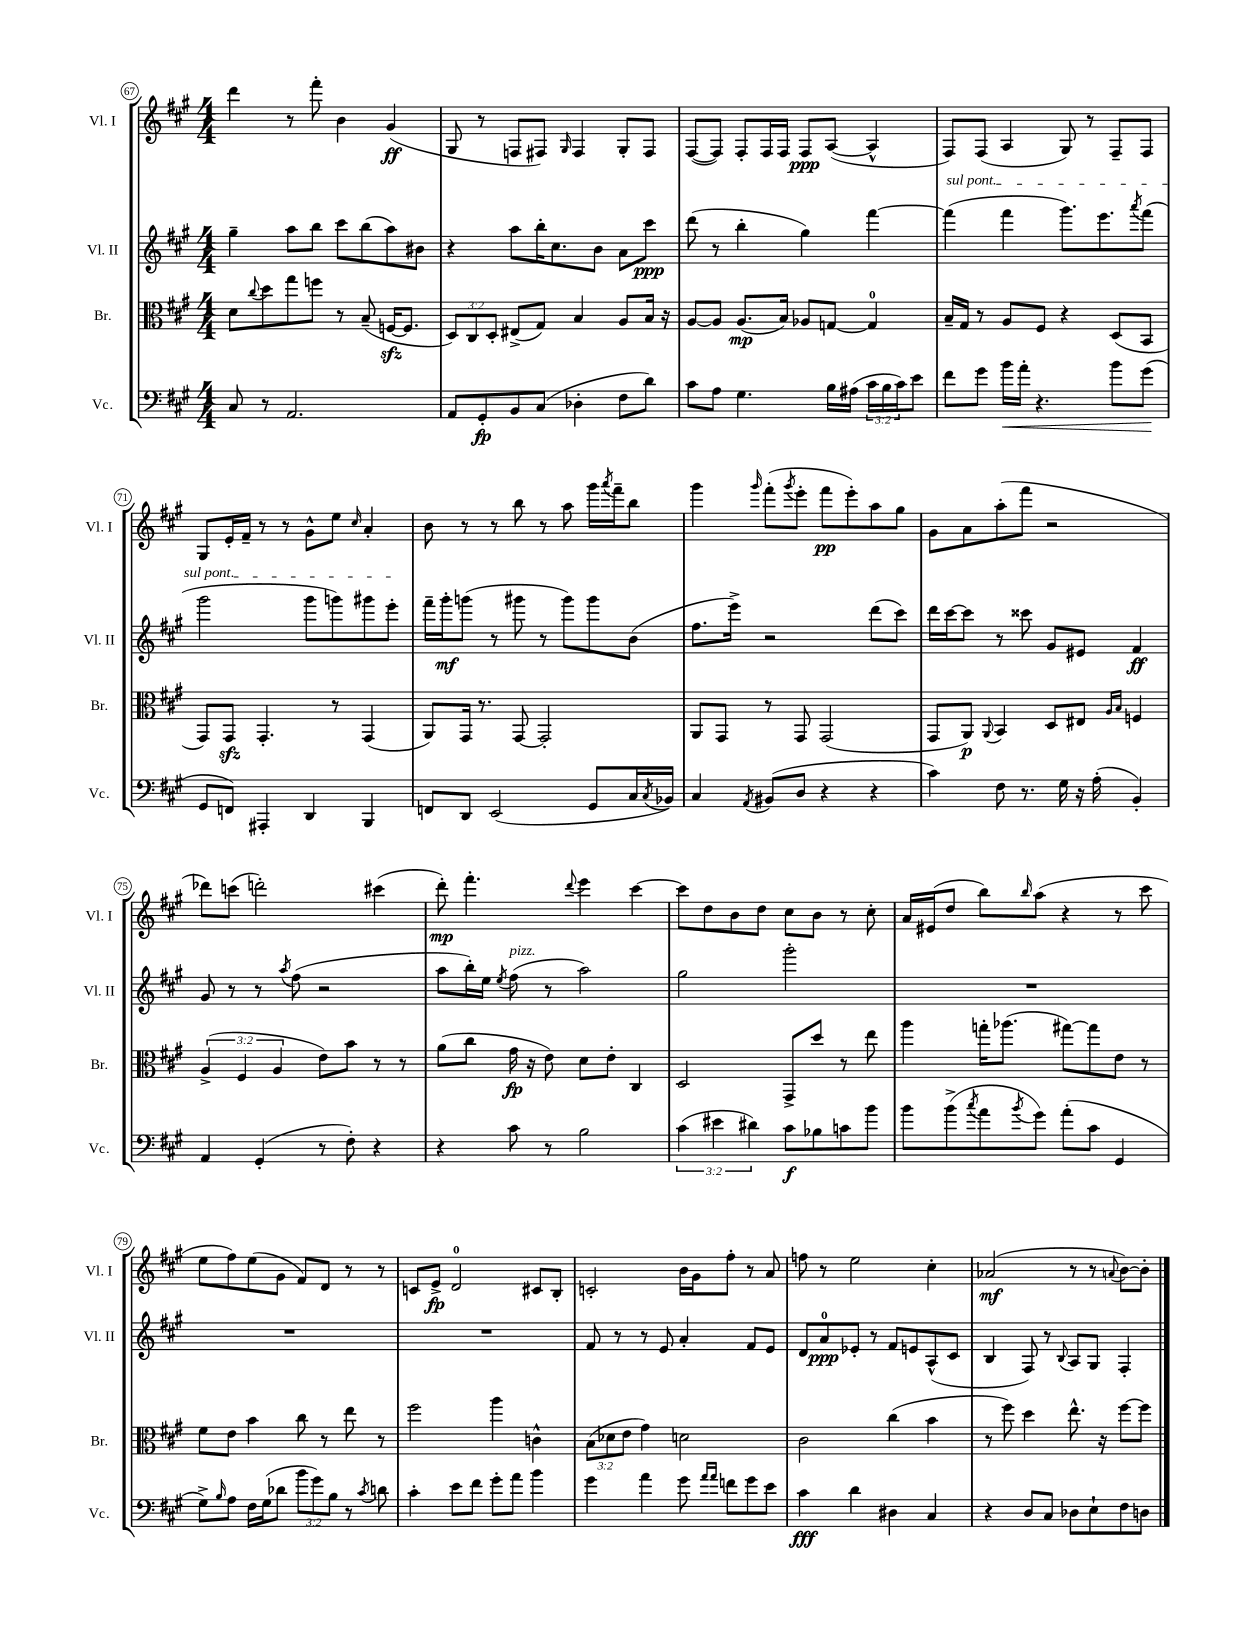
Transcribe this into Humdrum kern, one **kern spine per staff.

**kern	**dynam	**kern	**dynam	**kern	**dynam	**kern	**dynam
*part4	*part4	*part3	*part3	*part2	*part2	*part1	*part1
*staff4	*staff4	*staff3	*staff3	*staff2	*staff2	*staff1	*staff1
*I"Vc.	*	*I"Br.	*	*I"Vl. II	*	*I"Vl. I	*
*I'Vc.	*	*I'Br.	*	*I'Vl. II	*	*I'Vl. I	*
*clefF4	*	*clefC3	*	*clefG2	*	*clefG2	*
*k[f#c#g#]	*	*k[f#c#g#]	*	*k[f#c#g#]	*	*k[f#c#g#]	*
*M4/4	*	*M4/4	*	*M4/4	*	*M4/4	*
=67	=67	=67	=67	=67	=67	=67	=67
8C#/	.	8d\L	.	4gg#~\	.	4ddd\	.
.	.	8qqcc#/	.	.	.	.	.
8r	.	8dd\	.	.	.	.	.
2.AA/	.	8gg#\	.	8aa\L	.	8r	.
.	.	8ffn\J	.	8bb\J	.	8fff#'\	.
.	.	8r	.	8ccc#\L	.	4b\	.
.	.	(8B~/	.	(8bb\	.	.	.
.	.	[16Fnzz/KL	.	8aa\)	.	(4g#/	ff
.	.	8.F/J]	.	.	.	.	.
.	.	.	.	8b#X\J	.	.	.
=68	=68	=68	=68	=68	=68	=68	=68
8AA/L	.	12D/L)	.	4r	.	8G#/	.
.	.	12C#/	.	.	.	.	.
8GG#'/	fp	.	.	.	.	8r	.
.	.	12D'/J	.	.	.	.	.
8BB/	.	(8E#X^/L	.	8aa\L	.	8Fn/L	.
(8C#/J	.	8G#/J)	.	16bb'\K	.	8F#X/J)	.
.	.	.	.	8.cc#\	.	.	.
.	.	.	.	.	.	16qqG#/	.
4D-X'\	.	4B/	.	.	.	4F#/	.
.	.	.	.	8b\J	.	.	.
8F#\L	.	8A/L	.	8a\L	.	8G#'/L	.
8d\J)	.	16B/Jk	.	8ccc#\J	ppp	8F#/J	.
.	.	16r	.	.	.	.	.
=69	=69	=69	=69	=69	=69	=69	=69
8c#\L	.	[8A/L	.	(8ddd\	.	([8F#/L	.
8A\J	.	8A/J]	.	8r	.	8F#/J])	.
4.G#\	.	(8.A/L	mp	4bb'\	.	8F#'/L	.
.	.	.	.	.	.	16F#/L	.
.	.	16B/Jk)	.	.	.	16F#/JJ	.
.	.	8A-X/L	.	4gg#\)	.	8F#/L	ppp
16B\LL	.	[8Gn/J	.	.	.	([8A/J	.
(16A#X\JJ	.	.	.	.	.	.	.
24c#\LL	.	4G/]	.	[4fff#\	.	4A^^/]	.
24B\	.	.	.	.	.	.	.
24c#\J)	.	.	.	.	.	.	.
8e\J	.	.	.	.	.	.	.
=70	=70	=70	=70	=70	=70	=70	=70
!	!	!	!	!LO:TX:a:i:t=sul pont.	!	!	!
8f#\L	.	16B~/LL	.	(4fff#\]	.	8F#/L)	.
.	.	16G#/JJ	.	.	.	.	.
8g#\J	.	8r	.	.	.	(8F#/J	.
!	!LO:HP:b	!	!	!	!	!	!
16b\LL	<	8A/L	.	4fff#\	.	4A/	.
16a'\JJ	.	.	.	.	.	.	.
4.r	.	8F#/J	.	.	.	.	.
.	.	4r	.	8.ggg#\L)	.	8G#/)	.
.	.	.	.	.	.	8r	.
.	.	.	.	8.eee\	.	.	.
8b\L	.	(8D/L	.	.	.	8F#~/L	.
.	.	.	.	8qaaa/	.	.	.
(8g#\J	.	8BB/J	.	(8fff#\J	.	8F#/J	.
.	[	.	.	.	.	.	.
!!LO:LB:g=z
=71	=71	=71	=71	=71	=71	=71	=71
8GG#/L	.	8GG#/L)	.	2ggg#\	.	8G#/L	.
8FFn/J)	.	8GG#zz/J	.	.	.	16e'/L	.
.	.	.	.	.	.	16f#~/JJ	.
4AAA#X'/	.	4.GG#'/	.	.	.	8r	.
.	.	.	.	.	.	8r	.
4DD/	.	.	.	8ggg#\L	.	8g#^^\L	.
.	.	8r	.	8gggn\)	.	8ee\J	.
.	.	.	.	.	.	16qqcc#/	.
4BBB/	.	(4GG#/	.	8ggg#X\	.	4a'/	.
.	.	.	.	8eee'\J	.	.	.
=72	=72	=72	=72	=72	=72	=72	=72
8FFn/L	.	8AA/L)	.	16fff#~\LL	.	8b\	.
.	.	.	.	16ggg#'\J	mf	.	.
8DD/J	.	16GG#/Jk	.	(8gggn\J	.	8r	.
.	.	8.r	.	.	.	.	.
(2EE/	.	.	.	8r	.	8r	.
.	.	[8GG#/	.	8ggg#X\	.	8bb\	.
.	.	2GG#'/]	.	8r	.	8r	.
.	.	.	.	8ggg#\L)	.	8aa\	.
8GG#/L	.	.	.	8ggg#\	.	16ggg#\LL	.
.	.	.	.	.	.	8qaaa/	.
.	.	.	.	.	.	16fff#~\J	.
16C#/L	.	.	.	(8b\J	.	8bb\J	.
8qC#/	.	.	.	.	.	.	.
16BB-X/JJ)	.	.	.	.	.	.	.
=73	=73	=73	=73	=73	=73	=73	=73
4C#/	.	8AA/L	.	8.ff#\L	.	4ggg#\	.
.	.	8GG#/J	.	.	.	.	.
.	.	.	.	16eee^\Jk)	.	.	.
8qAA/	.	.	.	.	.	16qqggg#/	.
(8BB#X/L	.	8r	.	2r	.	(8fff#'\L	.
.	.	.	.	.	.	8qggg#/	.
8D/J	.	8GG#/	.	.	.	8eee'\J	.
4r	.	(2GG#/	.	.	.	8fff#\L	pp
.	.	.	.	.	.	8eee'\)	.
4r	.	.	.	(8ddd\L	.	8aa\	.
.	.	.	.	8ccc#\J)	.	8gg#\J	.
=74	=74	=74	=74	=74	=74	=74	=74
4c#\)	.	8GG#/L	.	16ddd\LL	.	8g#\L	.
.	.	.	.	[16ccc#\J	.	.	.
.	.	8AA/J)	p	8ccc#\J]	.	8a\	.
.	.	8qqAA/	.	.	.	.	.
8F#\	.	4BB/	.	8r	.	(8aa'\	.
8.r	.	.	.	8ccc##X\	.	8fff#\J	.
.	.	8D/L	.	8g#/L	.	2r	.
16G#\	.	.	.	.	.	.	.
16r	.	8E#X/J	.	8e#X/J	.	.	.
(16A'\	.	.	.	.	.	.	.
.	.	16qqA/LL	.	.	.	.	.
.	.	16qqB/JJ	.	.	.	.	.
4BB'/)	.	4Fn/	.	4f#/	ff	.	.
!!LO:LB:g=z
=75	=75	=75	=75	=75	=75	=75	=75
4AA/	.	(6A^/	.	8g#/	.	8ddd-X\L)	.
.	.	.	.	8r	.	(8cccn\J	.
.	.	6F#/	.	.	.	.	.
(4GG#'/	.	.	.	8r	.	2dddn'\)	.
.	.	6A/	.	.	.	.	.
.	.	.	.	8qaa/	.	.	.
.	.	.	.	(8ff#\	.	.	.
8r	.	8e\L)	.	2r	.	.	.
8F#'\)	.	8b\J	.	.	.	.	.
4r	.	8r	.	.	.	(4ccc#X\	.
.	.	8r	.	.	.	.	.
=76	=76	=76	=76	=76	=76	=76	=76
4r	.	(8a\L	.	8aa\L	.	8ddd'\)	mp
.	.	8cc#\J	.	16bb'\L)	.	4.fff#'\	.
.	.	.	.	16ee\JJ	.	.	.
.	.	.	.	8qee/	.	.	.
!	!	!	!	!LO:TX:a:i:t=pizz.	!	!	!
8c#\	.	16g#\	fp	(8ff#\	.	.	.
.	.	16r	.	.	.	.	.
8r	.	8e\)	.	8r	.	.	.
.	.	.	.	.	.	8qqddd/	.
2B\	.	8d\L	.	2aa\)	.	4eee\	.
.	.	8e'\J	.	.	.	.	.
.	.	4C#/	.	.	.	[4ccc#\	.
=77	=77	=77	=77	=77	=77	=77	=77
(6c#\	.	2D/	.	2gg#\	.	8ccc#\L]	.
.	.	.	.	.	.	8dd\	.
6e#X\	.	.	.	.	.	.	.
.	.	.	.	.	.	8b\	.
6d#X\)	.	.	.	.	.	.	.
.	.	.	.	.	.	8dd\J	.
8c#\L	f	8GG#^/L	.	2ggg#'\	.	8cc#\L	.
8B-X\	.	8dd/J	.	.	.	8b\J	.
8cn\	.	8r	.	.	.	8r	.
8b\J	.	8ee\	.	.	.	8cc#'\	.
=78	=78	=78	=78	=78	=78	=78	=78
8b\L	.	4aa\	.	1r	.	16a/LL	.
.	.	.	.	.	.	(16e#X/J	.
(8b^\	.	.	.	.	.	8dd/J	.
8qcc#/	.	.	.	.	.	.	.
8a\	.	16ggn'\KL	.	.	.	8bb\L)	.
.	.	(8.aa-X\J	.	.	.	.	.
8qb/	.	.	.	.	.	16qqbb/	.
8g#\J)	.	.	.	.	.	(8aa\J	.
(8a'\L	.	[8gg#X\L)	.	.	.	4r	.
8c#\J	.	8gg#\]	.	.	.	.	.
4GG#/	.	8e\J	.	.	.	8r	.
.	.	8r	.	.	.	8ccc#\	.
!!LO:LB:g=z
=79	=79	=79	=79	=79	=79	=79	=79
8G#^\L)	.	8f#\L	.	1r	.	8ee\L	.
16qqB/	.	.	.	.	.	.	.
8A\J	.	8e\J	.	.	.	8ff#\)	.
16F#\LL	.	4b\	.	.	.	(8ee\	.
(16G#\J	.	.	.	.	.	.	.
8d-X\J	.	.	.	.	.	8g#\J	.
12b\L	.	8cc#\	.	.	.	8f#/L)	.
12g#\)	.	.	.	.	.	.	.
.	.	8r	.	.	.	8d/J	.
12B\J	.	.	.	.	.	.	.
8r	.	8ee\	.	.	.	8r	.
8qc#/	.	.	.	.	.	.	.
8dn\	.	8r	.	.	.	8r	.
=80	=80	=80	=80	=80	=80	=80	=80
4c#'\	.	2ff#\	.	1r	.	8cn/L	.
.	.	.	.	.	.	8e^/J	fp
8e\L	.	.	.	.	.	2d/	.
8f#\J	.	.	.	.	.	.	.
8g#'\L	.	4aa\	.	.	.	.	.
8a\J	.	.	.	.	.	.	.
4b\	.	4cn^^\	.	.	.	8c#X/L	.
.	.	.	.	.	.	8B'/J	.
=81	=81	=81	=81	=81	=81	=81	=81
4g#\	.	(12B\L	.	8f#/	.	2cn'/	.
.	.	12d-X\	.	.	.	.	.
.	.	.	.	8r	.	.	.
.	.	12e\J	.	.	.	.	.
4a\	.	4g#\)	.	8r	.	.	.
.	.	.	.	8e/	.	.	.
8g#\	.	2dn\	.	4a'/	.	16b\LL	.
.	.	.	.	.	.	16g#\J	.
16qqa/LL	.	.	.	.	.	.	.
16qqa/JJ	.	.	.	.	.	.	.
8fn\L	.	.	.	.	.	8ff#'\J	.
8g#\	.	.	.	8f#/L	.	8r	.
8e\J	.	.	.	8e/J	.	8a/	.
=82	=82	=82	=82	=82	=82	=82	=82
4c#\	fff	2c#\	.	8d/L	.	8ffn\	.
.	.	.	.	8a/	ppp	8r	.
4d\	.	.	.	8e-X'/J	.	2ee\	.
.	.	.	.	8r	.	.	.
4D#X\	.	(4cc#\	.	8f#/L	.	.	.
.	.	.	.	8en/	.	.	.
4C#/	.	4b\	.	(8A^^/	.	4cc#'\	.
.	.	.	.	8c#/J	.	.	.
=83	=83	=83	=83	=83	=83	=83	=83
4r	.	8r	.	4B/	.	(2a-X/	mf
.	.	8ff#\)	.	.	.	.	.
8D/L	.	4dd\	.	8F#/)	.	.	.
8C#/J	.	.	.	8r	.	.	.
.	.	.	.	8qqB/	.	.	.
8D-X\L	.	8.ee^^\	.	8A/L	.	8r	.
8E`\	.	.	.	8G#/J	.	8r	.
.	.	16r	.	.	.	.	.
.	.	.	.	.	.	8qqan/	.
8F#\	.	[8ff#\L	.	4F#'/	.	[8b\L)	.
8Dn\J	.	8ff#\J]	.	.	.	8b'\J]	.
==	==	==	==	==	==	==	==
*-	*-	*-	*-	*-	*-	*-	*-
